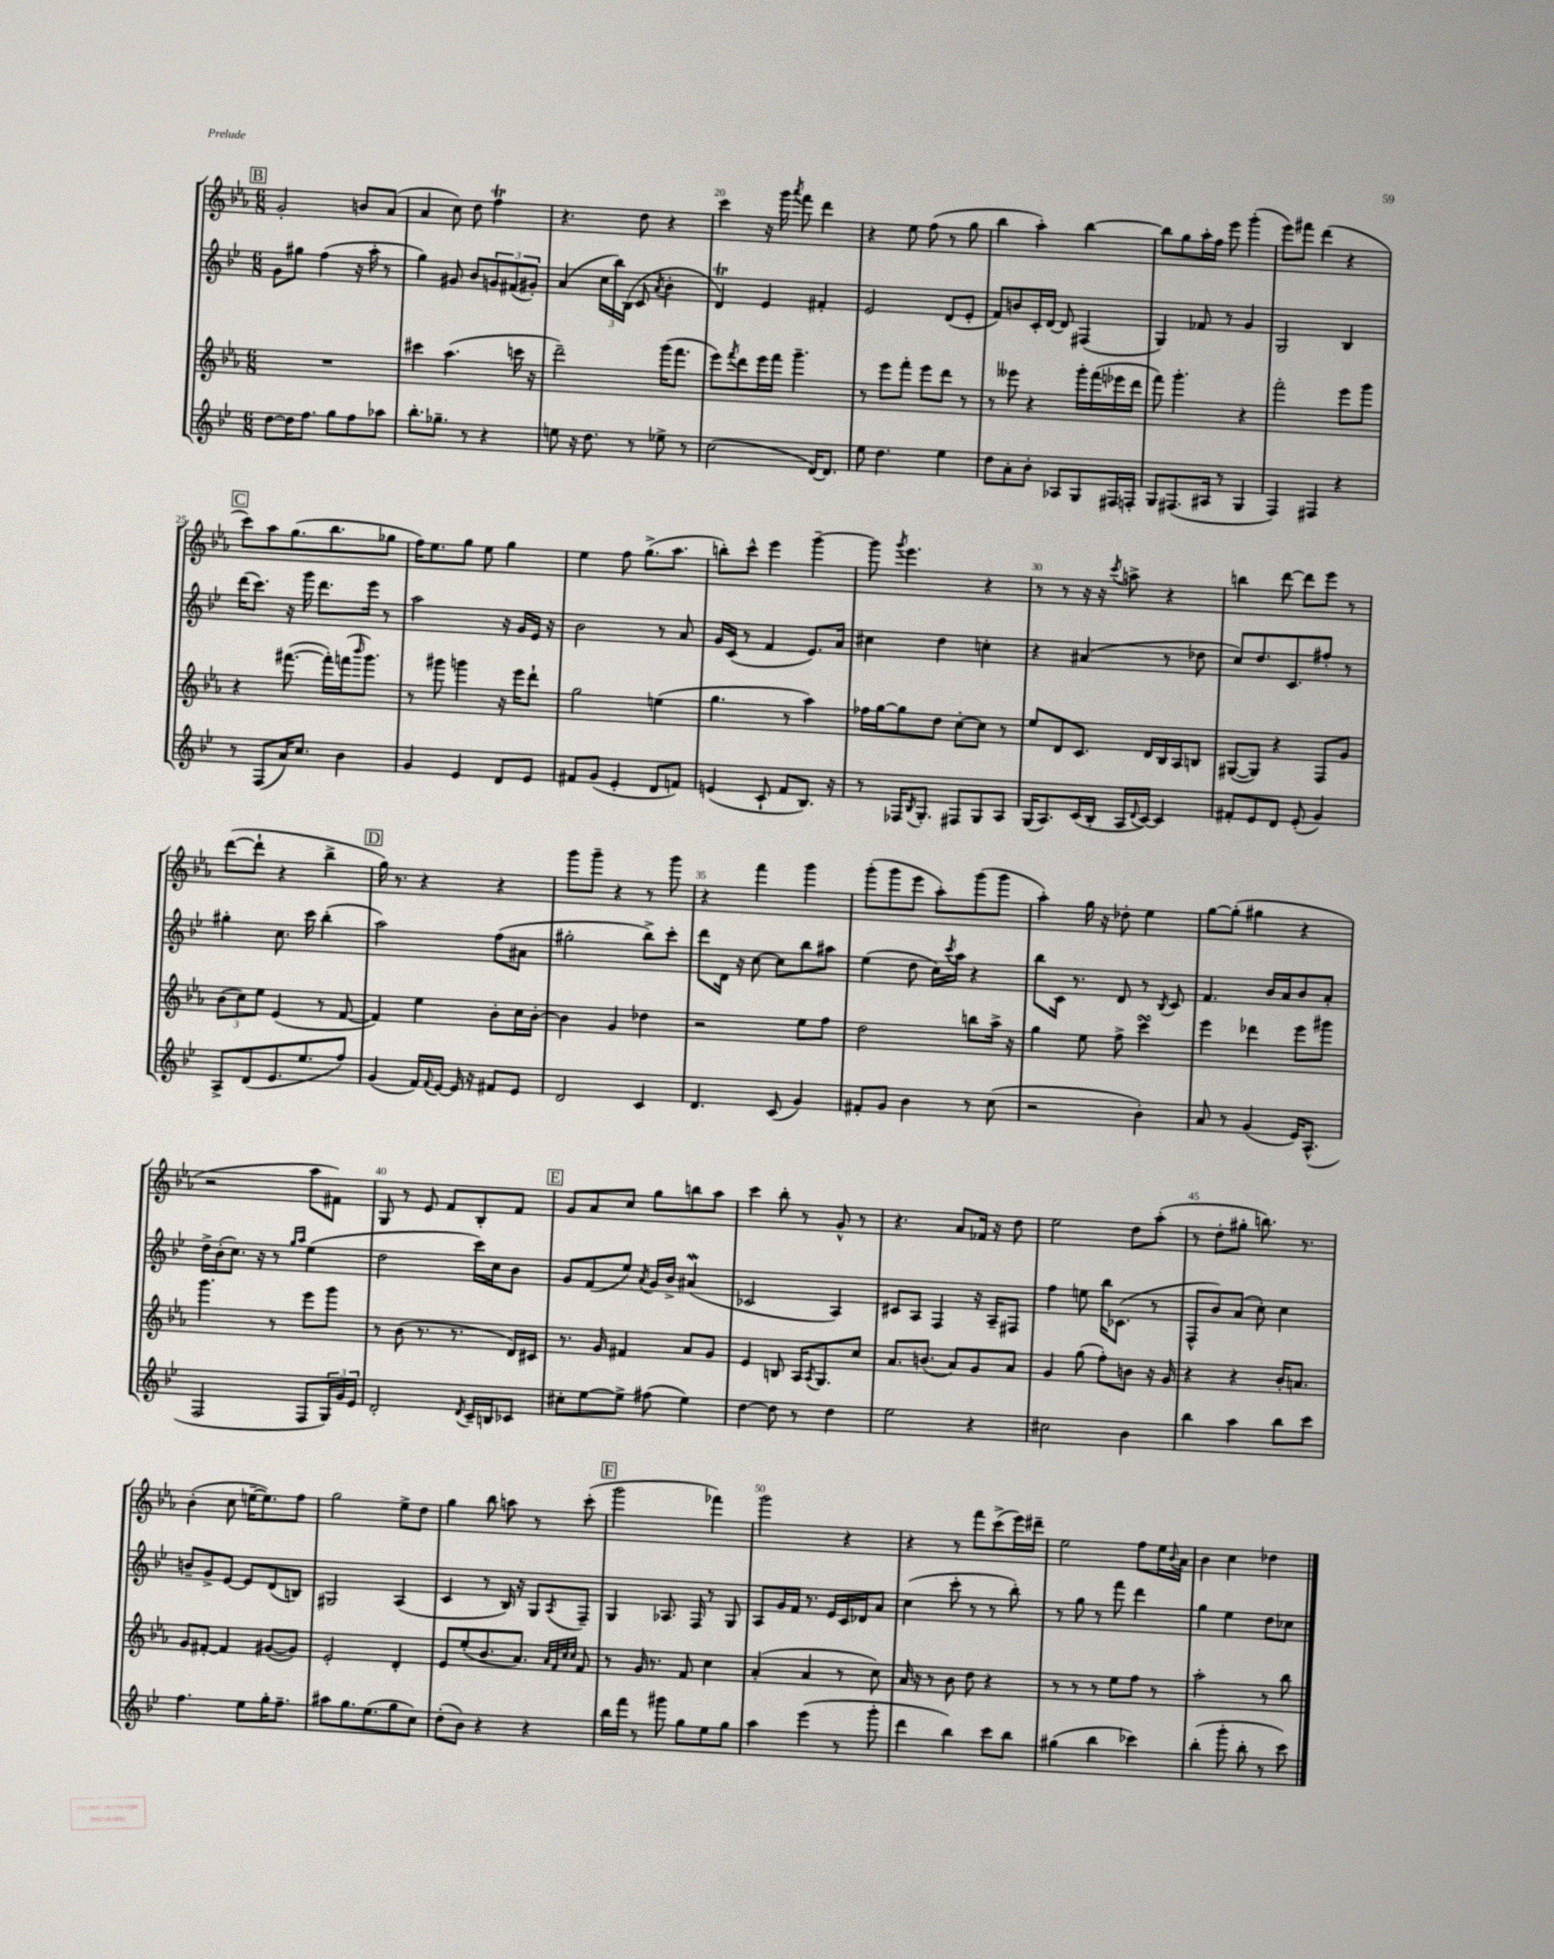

**kern	**kern	**kern	**kern
*staff4	*staff3	*staff2	*staff1
*clefG2	*clefG2	*clefG2	*clefG2
*k[b-e-]	*k[b-e-a-]	*k[b-e-]	*k[b-e-a-]
*M6/8	*M6/8	*M6/8	*M6/8
[8dd	2.r	8g	2g'
16dd]	.	8gg#	.
8.ff	.	.	.
.	.	(4ff	.
8gg	.	.	.
8ff	.	16r	8b
.	.	16aa'	.
8aa-	.	8r	(8a-
=	=	=	=
8.bb-'	4ccc#	4gg)	4a-
8.gg-~	.	.	.
.	(4.aa-	8g#	8cc)
8r	.	8b-	8dd
4r	.	12g	4ff
.	.	(12f#	.
.	16ccc	.	.
.	.	12g#')	.
.	16r	.	.
=	=	=	=
8ee	2ddd~)	(4a	4.r
16r	.	.	.
8.dd	.	.	.
.	.	24cc	.
.	.	24bb-)	.
.	.	(24B-	.
8r	.	8c	8dd
.	.	8qa	.
8ee-^	(16ggg	4b-'	4r
.	8.fff	.	.
8r	.	.	.
=	=	=	=
(2cc	8eee-)	4d)	4ccc
.	8qfff	.	.
.	8ddd	.	.
.	16eee-	4e-	16r
.	16fff	.	16ggg
.	.	.	8qaaa-
.	4.ggg~	.	8fff
[16d)	.	4f#'	4ddd
8.d]	.	.	.
=	=	=	=
8ee-	8r	2e-	4r
4.dd	8eee-	.	.
.	8fff'	.	8ee-
.	8eee-	.	(8ff
4ee-	8ddd	(8d	8r
.	8r	8e-'	8gg
=	=	=	=
8dd	8r	8f)	4bb-
8a'	8eee--	8b	.
8b-'	4r	16c'	4aa-')
.	.	[16d	.
8A-	.	8d]	.
8G	16ggg'	(4F#	[4bb-
.	(16fff	.	.
16F#	16eee-	.	.
16F'	16ddd	.	.
=	=	=	=
8G	8fff)	4G)	8bb-]
(8.F#	4.ggg'	.	8gg
.	.	8f-	16aa-'
16A#	.	.	16ff
8r	.	8r	8eee-
4G	4r	4g	(4ggg'
=	=	=	=
4F)	2fff'	2G	8eee-)
.	.	.	8fff#
4F#	.	.	(4ddd
4r	8eee-	4B-	4r
.	8ggg	.	.
=	=	=	=
8r	4r	(16ddd	8ccc)
.	.	8.ccc)	.
(8F	.	.	8aa-
16a)	([8.fff#	16r	(8.gg
8.cc	.	16ggg	.
.	.	8.ddd	.
.	16fff#'])	.	8.bb-
4b-	(16fff	.	.
.	16qqbbb-	.	.
.	8.ggg)	16eee-	.
.	.	8r	8gg-
=	=	=	=
4g	8r	2aa	16ff)
.	.	.	8.ee-
.	8ggg#	.	.
4e-	4ggg	.	8gg
.	.	.	8ee-
8d	16r	16r	4gg
.	16eee-	16g	.
8e-	8ddd`	16e-	.
.	.	16r	.
=	=	=	=
8f#	2gg	2b-	4ee-
(8g	.	.	.
4e-'	.	.	8ff
.	.	.	(8.gg^
8d	(4ee	8r	.
.	.	.	8.aa-
8f)	.	8a	.
=	=	=	=
(4e	4.gg	16g	8bb')
.	.	(16c	.
.	.	8r	8ccc^^
8c`	.	4f	4eee-
8f	8r	.	.
8.B-)	4aa-)	8.e-)	[4ggg~
16r	.	16a	.
=	=	=	=
8r	16ff-	4cc#	8ggg]
.	[16gg	.	.
.	.	.	8qggg
16F-	8gg]	.	4.eee-
8qB-	.	.	.
8.G'	.	.	.
.	8dd	4dd	.
8F#	[8cc'	.	.
8G	8cc]	4cc'	4r
8A	8r	.	.
=	=	=	=
(16G	8ee-	4r	8r
8.A)	.	.	.
.	8d	.	8r
(16c	8.c	(4a#	16r
16B-'	.	.	16r
.	.	.	8qccc
16A	.	.	8aa^
8qqd	.	.	.
[16c)	16d	.	.
4c]	16B-	8r	4r
.	16A-	.	.
.	8B	8dd-	.
=	=	=	=
8f#'	([8G#	8cc)	4bb
8e-	8G#])	8.dd	.
8d	4r	.	[8ddd
.	.	8.c	.
(8e-'	.	.	8ddd]
4g)	8F	8ff#'	8eee-
.	8g	8r	8r
=	=	=	=
8A^	(12b-	4gg#'	([8ddd
.	12cc)	.	.
(8d	.	.	8ddd`]
.	12ee-	.	.
8.e-	(4e-	8.cc	4r
8.ee-	.	16ccc	.
.	8r	(4bb-'	4bb-^
8ff)	[8f	.	.
=	=	=	=
(4g	4f])	2aa)	16gg)
.	.	.	8.r
16f)	4ee-	.	4r
8qqf	.	.	.
[16e-	.	.	.
16e-]	.	.	.
16r	.	.	.
8f#	8b-'	(8ff	4r
8e-	16cc	8a#	.
.	[16b-'	.	.
=	=	=	=
2d	4b-]	2gg#'	8ggg
.	.	.	8ggg~
.	4g	.	4r
4c	4dd-	8bb-^)	8r
.	.	8ccc'	8ggg
=	=	=	=
4.d	2r	8ddd	4r
.	.	16d	.
.	.	16r	.
.	.	[8cc	4fff
(8c	.	8cc]	.
4g)	8ee-	8bb-	4ggg
.	8ff	8aa#	.
=	=	=	=
8f#'	2dd	(4ee-	(8ggg'
8g	.	.	8ggg
4b-	.	8dd	8eee-
.	.	16cc)	8aa-')
.	.	8qccc	.
.	.	16aa	.
8r	8bb	4r	(8ggg
(8cc	16aa-^	.	8ggg
.	16r	.	.
=	=	=	=
2r	4gg	8bb-	4aa-')
.	.	16c	.
.	.	8.r	.
.	8ee-	.	16gg
.	.	.	16r
.	8ff^	8d	8dd-'
4b-')	4ccc	8r	4ee-
.	.	8qB-	.
.	.	8c	.
=	=	=	=
8a	4eee-	4.f	[8gg
8r	.	.	(8gg']
(4g	4ddd-	.	4gg#
.	.	16b-	.
.	.	16a	.
16e-)	8eee-	8b-	4r
(8.A^^	.	.	.
.	8ggg#	8a'	.
=	=	=	=
2F	4.ggg	16dd^	2r
.	.	(16b-'	.
.	.	8.cc)	.
.	.	16r	.
.	8r	8r	.
.	.	16qqgg	.
.	.	16qqaa	.
8F	8eee-	(4ee-	8aa-
24G)	8ggg	.	8f#)
24g	.	.	.
24e-	.	.	.
=	=	=	=
2d'	8r	2dd	8G
.	(8b-	.	8r
.	8.r	.	8e-
.	.	.	8f
.	8.r	.	.
8qd	.	.	.
16c~	.	16ccc)	8B-'
16B	.	16cc	.
8c-	16d)	8b-	8f
.	16c#	.	.
=	=	=	=
8cc#'	8.r	8g	8g
[8ee-	.	(8f	8a-
.	16g	.	.
8ee-^]	4f#	8ee-)	8cc
.	.	8qa	.
(8ff#	.	16g	8gg
.	.	16b-^	.
4ee-)	8a-	(4a#	8bb
.	8g	.	8aa-
=	=	=	=
[4dd	4e-	2c-	4ccc
8dd]	8B	.	8bb-'
8r	16A-	.	8r
.	8qA-	.	.
.	8.G	.	.
4dd	.	4A)	8g^^
.	8cc	.	8r
=	=	=	=
2ee-	8.a-	8c#	4.r
.	.	8A	.
.	(8.b	.	.
.	.	4F	.
.	8a-)	.	8a-
4r	8g	16r	16f-
.	.	16A~	16r
.	8a-	8F#	8dd
=	=	=	=
2cc#	4g	4ff	2ee-
.	(8gg	8ee	.
.	8ff')	16bb-	.
.	.	(8.c-	.
4b-	8b	.	8dd
.	16r	8r	(8aa-'
.	16g	.	.
=	=	=	=
4bb-	4r	8F^^	8r
.	.	8b-)	8dd'
4aa	4r	(8a	8gg#'
.	.	8cc')	8.bb)
8bb-	16b-'	4cc	.
.	8.a	.	8.r
8ccc	.	.	.
=	=	=	=
4.ff	8g	8b~	(4b-'
.	[8f#'	8g^	.
.	4f#]	[8e-	8cc
8ee-	.	8e-]	[16ee~
.	.	.	8.ee])
16gg'	([8g#	(8d	.
8.ff~	.	.	.
.	8g#])	8B)	8ff
=	=	=	=
8aa#	2e-'	2G#	2gg
8.gg	.	.	.
(8.ee-	.	.	.
8gg	4d'	(4A	8ee-^
8cc)	.	.	8dd
=	=	=	=
(8dd'	8e-	4c	4gg
8b-)	(8ee-'	.	.
4r	8.b-	8r	8bb-
.	.	16B-)	8aa
.	8.a-)	16r	.
4r	.	8G	8r
.	32qqa-	.	.
.	32qqf	.	.
.	32qqcc	.	.
.	32qqcc	8qA	.
.	8f	8F~	(8ccc'
=	=	=	=
16bb-	8r	4G	2ggg
16fff	.	.	.
8r	16g	.	.
.	8.r	.	.
8ggg#	.	8.A-	.
8gg	8f	.	.
.	.	16F	.
8ee-	4cc	8r	4fff-)
8gg	.	8G	.
=	=	=	=
4aa	(4a-'	8A	2ggg
.	.	16g	.
.	.	16f	.
(4eee-	4a-	8.r	.
.	.	16e-	.
8r	8r	16c	4r
.	.	16d-	.
8ggg'	8cc)	8a	.
=	=	=	=
4ddd	16a-	(4cc	4r
.	16r	.	.
.	8r	.	.
4bb-)	8b-	8ccc'	8r
.	8dd	8r	8fff
8ccc	4r	8r	(8ccc^
8bb-	.	8bb-')	16eee-)
.	.	.	16ddd#~
=	=	=	=
(4gg#	8r	8r	2ee-
.	8r	8gg	.
4bb-	8r	8r	.
.	8ee-	8fff	.
4ccc-)	8ff	4ddd	8ff
.	8r	.	16ee-
.	.	.	8qqb-
.	.	.	16a-
=	=	=	=
(4bb-'	2aa-'	4gg	4b-
8ggg'	.	4ee-	4cc
8bb-'	.	.	.
8r	8r	8dd	4dd-
8ccc)	8bb-	8cc-	.
==	==	==	==
*-	*-	*-	*-
